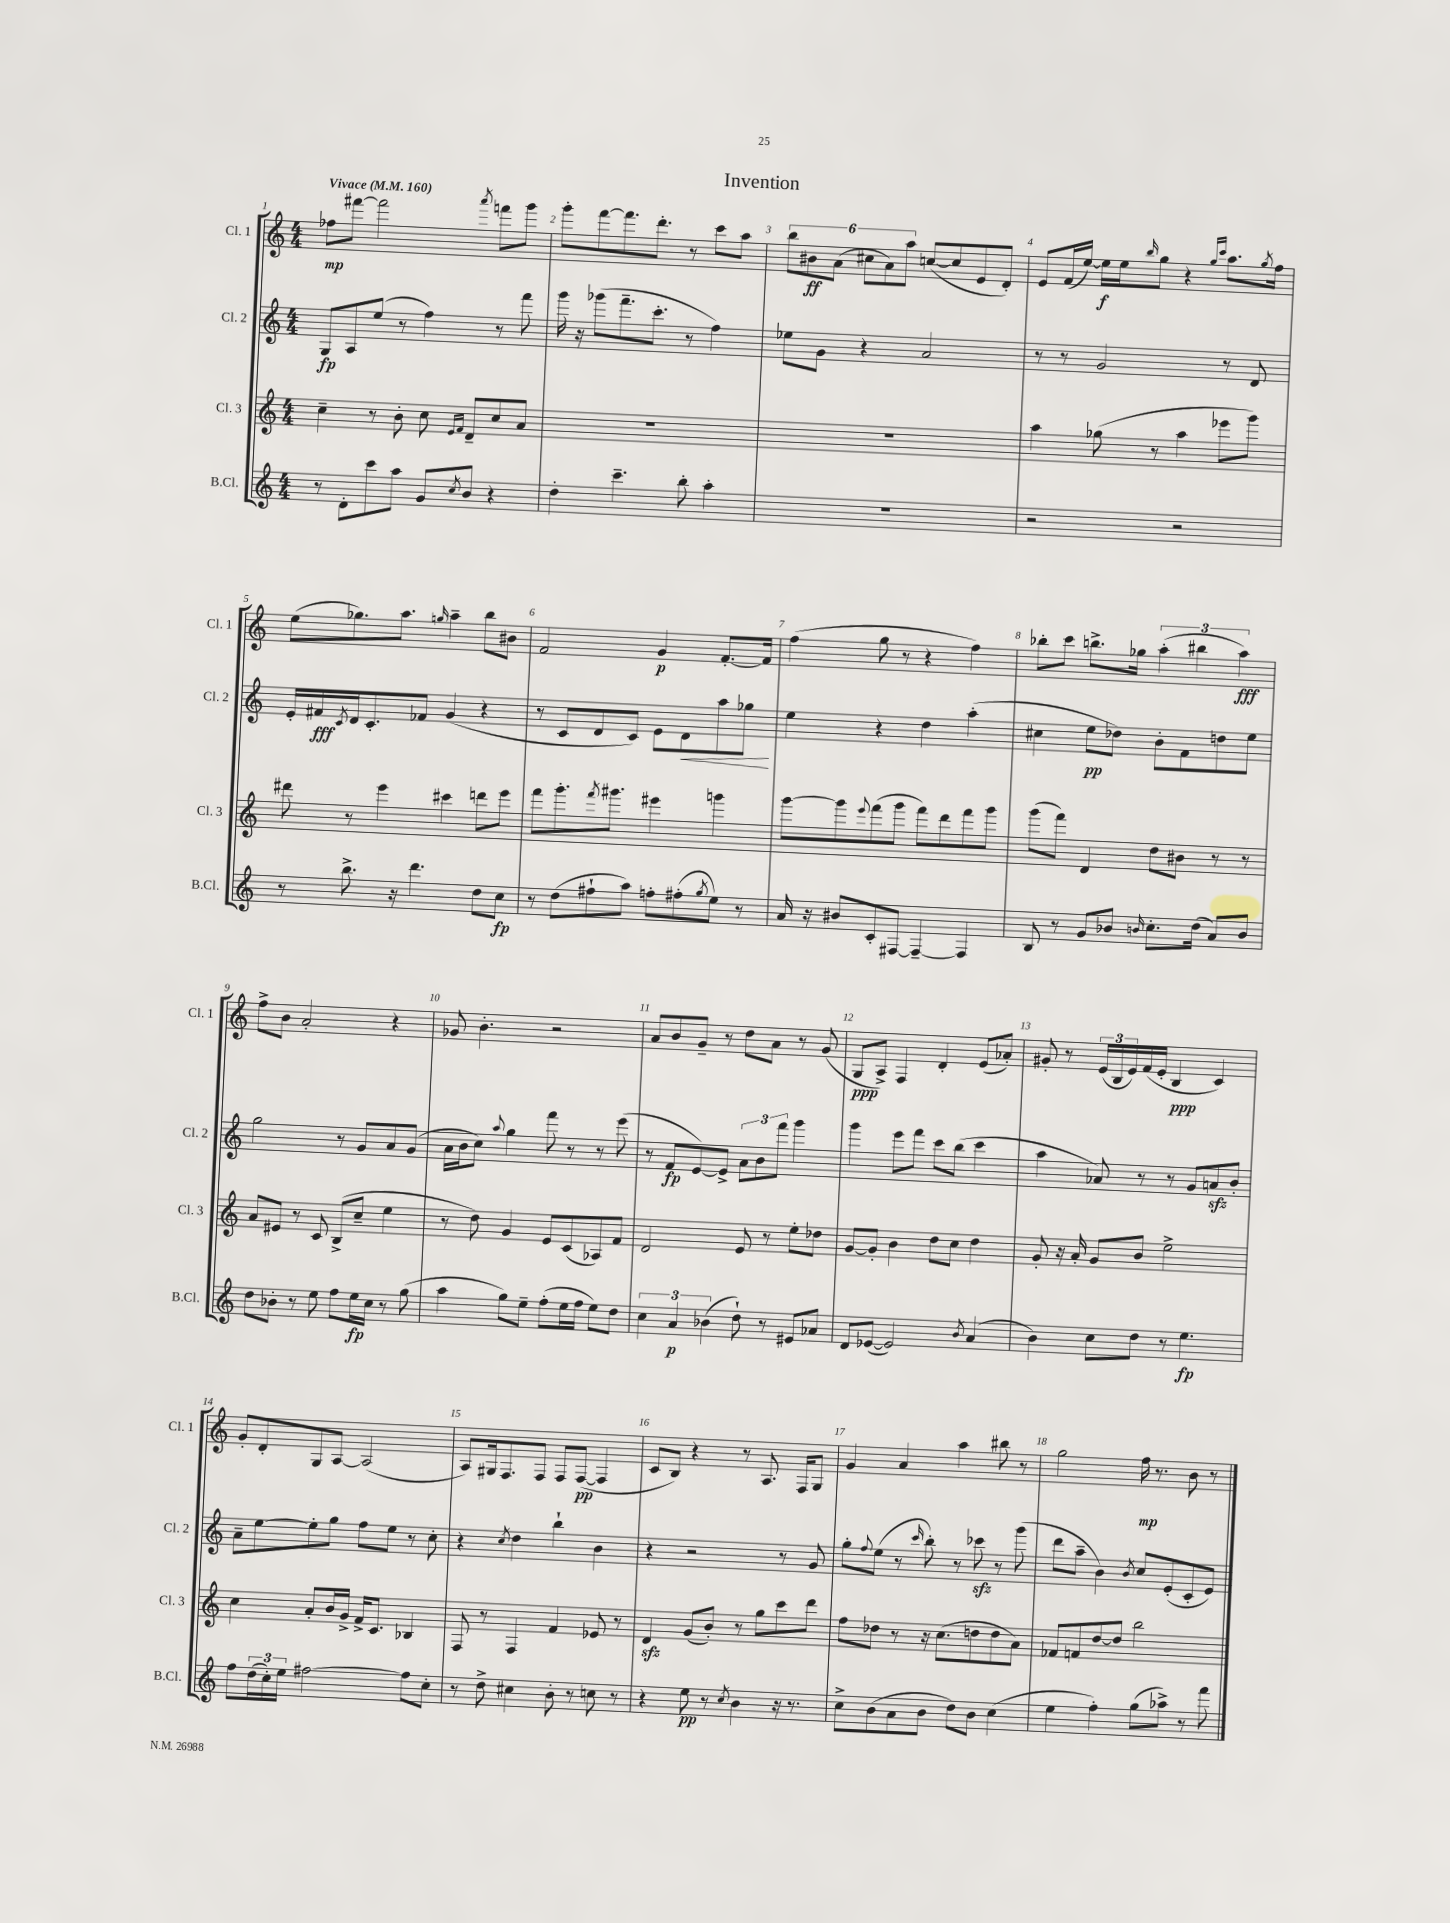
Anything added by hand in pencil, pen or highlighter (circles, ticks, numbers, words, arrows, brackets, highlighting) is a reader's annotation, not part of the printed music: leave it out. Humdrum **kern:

**kern	**dynam	**kern	**kern	**dynam	**kern	**dynam
*part4	*part4	*part3	*part2	*part2	*part1	*part1
*staff4	*staff4	*staff3	*staff2	*staff2	*staff1	*staff1
*I"B.Cl.	*	*I"Cl. 3	*I"Cl. 2	*	*I"Cl. 1	*
*I'B.Cl.	*	*I'Cl. 3	*I'Cl. 2	*	*I'Cl. 1	*
*clefG2	*	*clefG2	*clefG2	*	*clefG2	*
*k[]	*	*k[]	*k[]	*	*k[]	*
*M4/4	*	*M4/4	*M4/4	*	*M4/4	*
*MM160	*	*MM160	*MM160	*	*MM160	*
=1	=1	=1	=1	=1	=1	=1
!	!	!	!	!	!LO:TX:a:B:t=Vivace	!
8r	.	4cc~\	8G/L	fp	8ff-X\L	mp
8d'\L	.	.	8A/	.	[8fff#X\J	.
8ccc\	.	8r	(8ee/J	.	2fff#\]	.
8aa\J	.	8b'\	8r	.	.	.
8g/L	.	8cc\	4ff\)	.	.	.
.	.	16qqe/LL	.	.	.	.
8qcc/	.	16qqf/JJ	.	.	.	.
8b/J	.	8d~/L	.	.	.	.
.	.	.	.	.	8qaaa/	.
4r	.	8cc/	8r	.	8fffn\L	.
.	.	8a/J	8fff\	.	8ggg\J	.
=2	=2	=2	=2	=2	=2	=2
4dd'\	.	1r	16ggg\	.	8ggg'\L	.
.	.	.	16r	.	.	.
.	.	.	(8ggg-X\L	.	[8fff\	.
4.ccc~\	.	.	8.fff~\	.	8.fff\]	.
.	.	.	8.ccc'\J	.	8.ddd'\J	.
8bb'\	.	.	8r	.	8r	.
4aa'\	.	.	4ff\)	.	8ccc\L	.
.	.	.	.	.	8aa\J	.
=3	=3	=3	=3	=3	=3	=3
1r	.	1r	8ee-X\L	.	12bb\L	.
.	.	.	.	.	12b#X\	ff
.	.	.	8g\J	.	.	.
.	.	.	.	.	(12a\J	.
.	.	.	4r	.	12cc#X\L	.
.	.	.	.	.	12a\)	.
.	.	.	.	.	12aa\J	.
.	.	.	2a/	.	([8ccn/L	.
.	.	.	.	.	8cc/]	.
.	.	.	.	.	8e/	.
.	.	.	.	.	8d'/J)	.
=4	=4	=4	=4	=4	=4	=4
2r	.	4aa\	8r	.	8e/L	.
.	.	.	8r	.	(16f/L	.
.	.	.	.	.	[16ee/JJ)	.
.	.	(8gg-X\	2g/	.	16ee\LL]	f
.	.	.	.	.	16ee\J	.
.	.	.	.	.	16qqbb/	.
.	.	8r	.	.	8gg\J	.
2r	.	4aa\	.	.	4r	.
.	.	.	.	.	16qqgg/LL	.
.	.	.	.	.	16qqccc/JJ	.
.	.	8eee-X\L	8r	.	8.aa\L	.
.	.	8ggg\J)	8d/	.	.	.
.	.	.	.	.	8qgg/	.
.	.	.	.	.	16ff\Jk	.
!!LO:LB:g=z
=5	=5	=5	=5	=5	=5	=5
8r	.	8ddd#X\	16e'/LL	.	(8ee\L	.
.	.	.	16f#X/	fff	.	.
.	.	.	8qc/	.	.	.
8.bb^\	.	8r	16d/J	.	8.gg-X\)	.
.	.	.	8.c'/	.	.	.
.	.	4eee\	.	.	.	.
16r	.	.	.	.	8.aa\J	.
4.ddd\	.	.	8f-X/J	.	.	.
.	.	.	.	.	16qqggn/	.
.	.	4ccc#X\	(4g/	.	4aa~\	.
8dd\L	.	8dddn\L	4r	.	8bb\L	.
8cc\J	fp	8eee\J	.	.	8b#X\J	.
=6	=6	=6	=6	=6	=6	=6
8r	.	8fff\L	8r	.	2f/	.
(8dd\L	.	8.ggg'\	8c/L	.	.	.
8ff#X`\	.	.	8d/	.	.	.
.	.	8qfff/	.	.	.	.
.	.	8.ggg#X\J	.	.	.	.
8aa\J)	.	.	8c/J)	.	.	.
8ffn'\L	.	4eee#X\	8e\L	.	4g/	p
!	!	!	!	!LO:HP:b	!	!
(8ff#X'\	.	.	8d\	<	.	.
8qgg/	.	.	.	.	.	.
8ee\J)	.	4gggn\	8aa\	.	[8.f'/L	.
8r	.	.	8gg-X\J	.	.	.
.	.	.	.	.	16f/Jk]	.
.	.	.	.	[	.	.
=7	=7	=7	=7	=7	=7	=7
16a/	.	[8ggg\L	4ee\	.	(4ff\	.
16r	.	.	.	.	.	.
8b#X/L	.	8ggg\]	.	.	.	.
.	.	8qqeee/	.	.	.	.
8c'/	.	(8fff\	4r	.	8gg\	.
[8F#X/J	.	8ggg\J	.	.	8r	.
4F#~/_	.	8fff\L)	4dd\	.	4r	.
.	.	8ddd\	.	.	.	.
4F#/]	.	8fff\	(4aa'\	.	4ff\)	.
.	.	8ggg\J	.	.	.	.
=8	=8	=8	=8	=8	=8	=8
8B/	.	(8ggg\L	4cc#X\	.	8bb-X'\L	.
8r	.	8fff\J)	.	.	8ccc\J	.
8g/L	.	4d/	8ee\L	pp	8.bbn^\L	.
8b-X/J	.	.	8dd-X\J)	.	.	.
.	.	.	.	.	16gg-X\Jk	.
16qqbn/	.	.	.	.	.	.
8.cc'\L	.	8dd\L	8b'\L	.	(6aa'\	.
.	.	8b#X\J	8f\	.	.	.
.	.	.	.	.	6bb#X\	.
(16dd\Jk	.	.	.	.	.	.
8a/L)	.	8r	8ddn\	.	.	.
.	.	.	.	.	6aa\)	fff
8b/J	.	8r	8ee\J	.	.	.
!!LO:LB:g=z
=9	=9	=9	=9	=9	=9	=9
8dd\L	.	8a/L	2gg\	.	8ff^\L	.
8b-X'\J	.	8e#X/J	.	.	8b\J	.
8r	.	8r	.	.	2a'/	.
8ee\	.	8c/	.	.	.	.
8ff\L	.	(8B^/L	8r	.	.	.
16ee\L	fp	8cc~/J	8g/L	.	.	.
16cc\JJ	.	.	.	.	.	.
8r	.	4ee\	8a/	.	4r	.
(8gg\	.	.	(8g/J	.	.	.
=10	=10	=10	=10	=10	=10	=10
4aa\	.	8r	16a\LL	.	8g-X/	.
.	.	.	16b\J	.	.	.
.	.	8dd\)	8cc\J)	.	4.b'\	.
.	.	.	8qqaa/	.	.	.
8gg\L)	.	4g/	4gg\	.	.	.
8ee~\J	.	.	.	.	.	.
(8ff'\L	.	8e/L	8fff\	.	2r	.
16ee\L	.	(8c/	8r	.	.	.
16ff\JJ	.	.	.	.	.	.
8ee\L)	.	8A-X/)	8r	.	.	.
8dd\J	.	8f/J	(8eee\	.	.	.
=11	=11	=11	=11	=11	=11	=11
6cc\	.	2d/	8r	.	8a/L	.
.	.	.	8f/L	fp	8b/	.
6a/	p	.	.	.	.	.
.	.	.	[8e/)	.	8g~/J	.
(6b-X\	.	.	.	.	.	.
.	.	.	8e^/J]	.	8r	.
8dd`\)	.	8e/	12a\L	.	8dd\L	.
.	.	.	12b\	.	.	.
8r	.	8r	.	.	8a\J	.
.	.	.	12fff\J	.	.	.
8e#X/L	.	8ee'\L	4ggg\	.	8r	.
8a-X/J	.	8dd-X\J	.	.	(8g/	.
=12	=12	=12	=12	=12	=12	=12
8d/L	.	[8g/L	4ggg\	.	8G/L	ppp
([8e-X/J	.	8g'/J]	.	.	8A^/J)	.
2e-/])	.	4b\	8eee\L	.	4F/	.
.	.	.	8fff\J	.	.	.
.	.	8dd\L	8ccc\L	.	4d'/	.
.	.	8cc\J	(8bb\J	.	.	.
8qb/	.	.	.	.	.	.
(4a/	.	4dd\	4ccc\	.	(8e/L	.
.	.	.	.	.	8a-X'/J)	.
=13	=13	=13	=13	=13	=13	=13
4b\)	.	8g'/	4aa\	.	8g#X'/	.
.	.	16r	.	.	8r	.
.	.	16a'/	.	.	.	.
8cc\L	.	8g/L	8a-X/)	.	(24e/LL	.
.	.	.	.	.	24B/	.
.	.	.	.	.	24e/)	.
8dd\J	.	8b/J	8r	.	(16f/	.
.	.	.	.	.	16e'/JJ	.
8r	.	2ee^\	8r	.	4B/	ppp
4.ee\	fp	.	8g/L	.	.	.
.	.	.	8anzz/	.	4c/)	.
.	.	.	8b'/J	.	.	.
!!LO:LB:g=z
=14	=14	=14	=14	=14	=14	=14
8ff\L	.	4cc\	8a~\L	.	8g'/L	.
(24dd\L	.	.	[8ee\	.	8d'/	.
24cc'\)	.	.	.	.	.	.
24ee\JJ	.	.	.	.	.	.
[2ff#X\	.	8a'/L	8ee'\]	.	8G/	.
.	.	16b/L	8gg\J	.	[8A/J	.
.	.	16g^/JJ	.	.	.	.
.	.	16f^/KL	8ff\L	.	(2A/]	.
.	.	8.c/J	.	.	.	.
.	.	.	8ee\J	.	.	.
8ff#\L]	.	4B-X/	8r	.	.	.
8cc'\J	.	.	8cc'\	.	.	.
=15	=15	=15	=15	=15	=15	=15
8r	.	8F/	4r	.	8A/L)	.
8dd^\	.	8r	.	.	16G#X/k	.
.	.	.	.	.	8.F/	.
.	.	.	8qcc/	.	.	.
4cc#X\	.	4F/	4dd\	.	.	.
.	.	.	.	.	8F/J	.
8b'\	.	4f/	4bb`\	.	8F/L	.
8r	.	.	.	.	([8F/J	pp
8ccn\	.	8e-X/	4b\	.	4F/]	.
8r	.	8r	.	.	.	.
=16	=16	=16	=16	=16	=16	=16
4r	.	4dzz/	4r	.	8c/L	.
.	.	.	.	.	8B/J)	.
8ee\	pp	(8g/L	2r	.	4r	.
8r	.	8b'/J)	.	.	.	.
8qcc/	.	.	.	.	.	.
4b\	.	8r	.	.	8r	.
.	.	8gg\L	.	.	8.A/	.
16r	.	8ccc\	8r	.	.	.
8.r	.	.	.	.	16F/KL	.
.	.	8ddd\J	8g/	.	8G/J	.
=17	=17	=17	=17	=17	=17	=17
8cc^\L	.	8ff\L	8gg'\L	.	4g/	.
.	.	.	8qqff/	.	.	.
(8b\	.	8dd-X\J	(8ee\J	.	.	.
8a\	.	8r	8r	.	4a/	.
.	.	.	16qqccc/	.	.	.
8b\J	.	16r	8bb'\)	.	.	.
.	.	(8.cc\L	.	.	.	.
8dd\L)	.	.	8r	.	4aa\	.
8b\J	.	8ddn\	8ccc-Xzz\	.	.	.
(4cc\	.	8dd\	8r	.	8bb#X\	.
.	.	8a\J)	(8ggg\	.	8r	.
=18	=18	=18	=18	=18	=18	=18
4ee\	.	8f-X/L	8ddd\L	.	2gg\	.
.	.	8fn/	8aa~\J	.	.	.
4ff'\)	.	[8dd/	4b\)	.	.	.
.	.	8dd/J]	.	.	.	.
.	.	.	8qb/	.	.	.
(8gg\L	.	2bb\	8cc/L	.	16ff\	mp
.	.	.	.	.	8.r	.
8aa-X^\J)	.	.	(8e'/	.	.	.
8r	.	.	8c'/	.	8b\	.
8fff\	.	.	8e/J)	.	8r	.
==	==	==	==	==	==	==
*-	*-	*-	*-	*-	*-	*-
